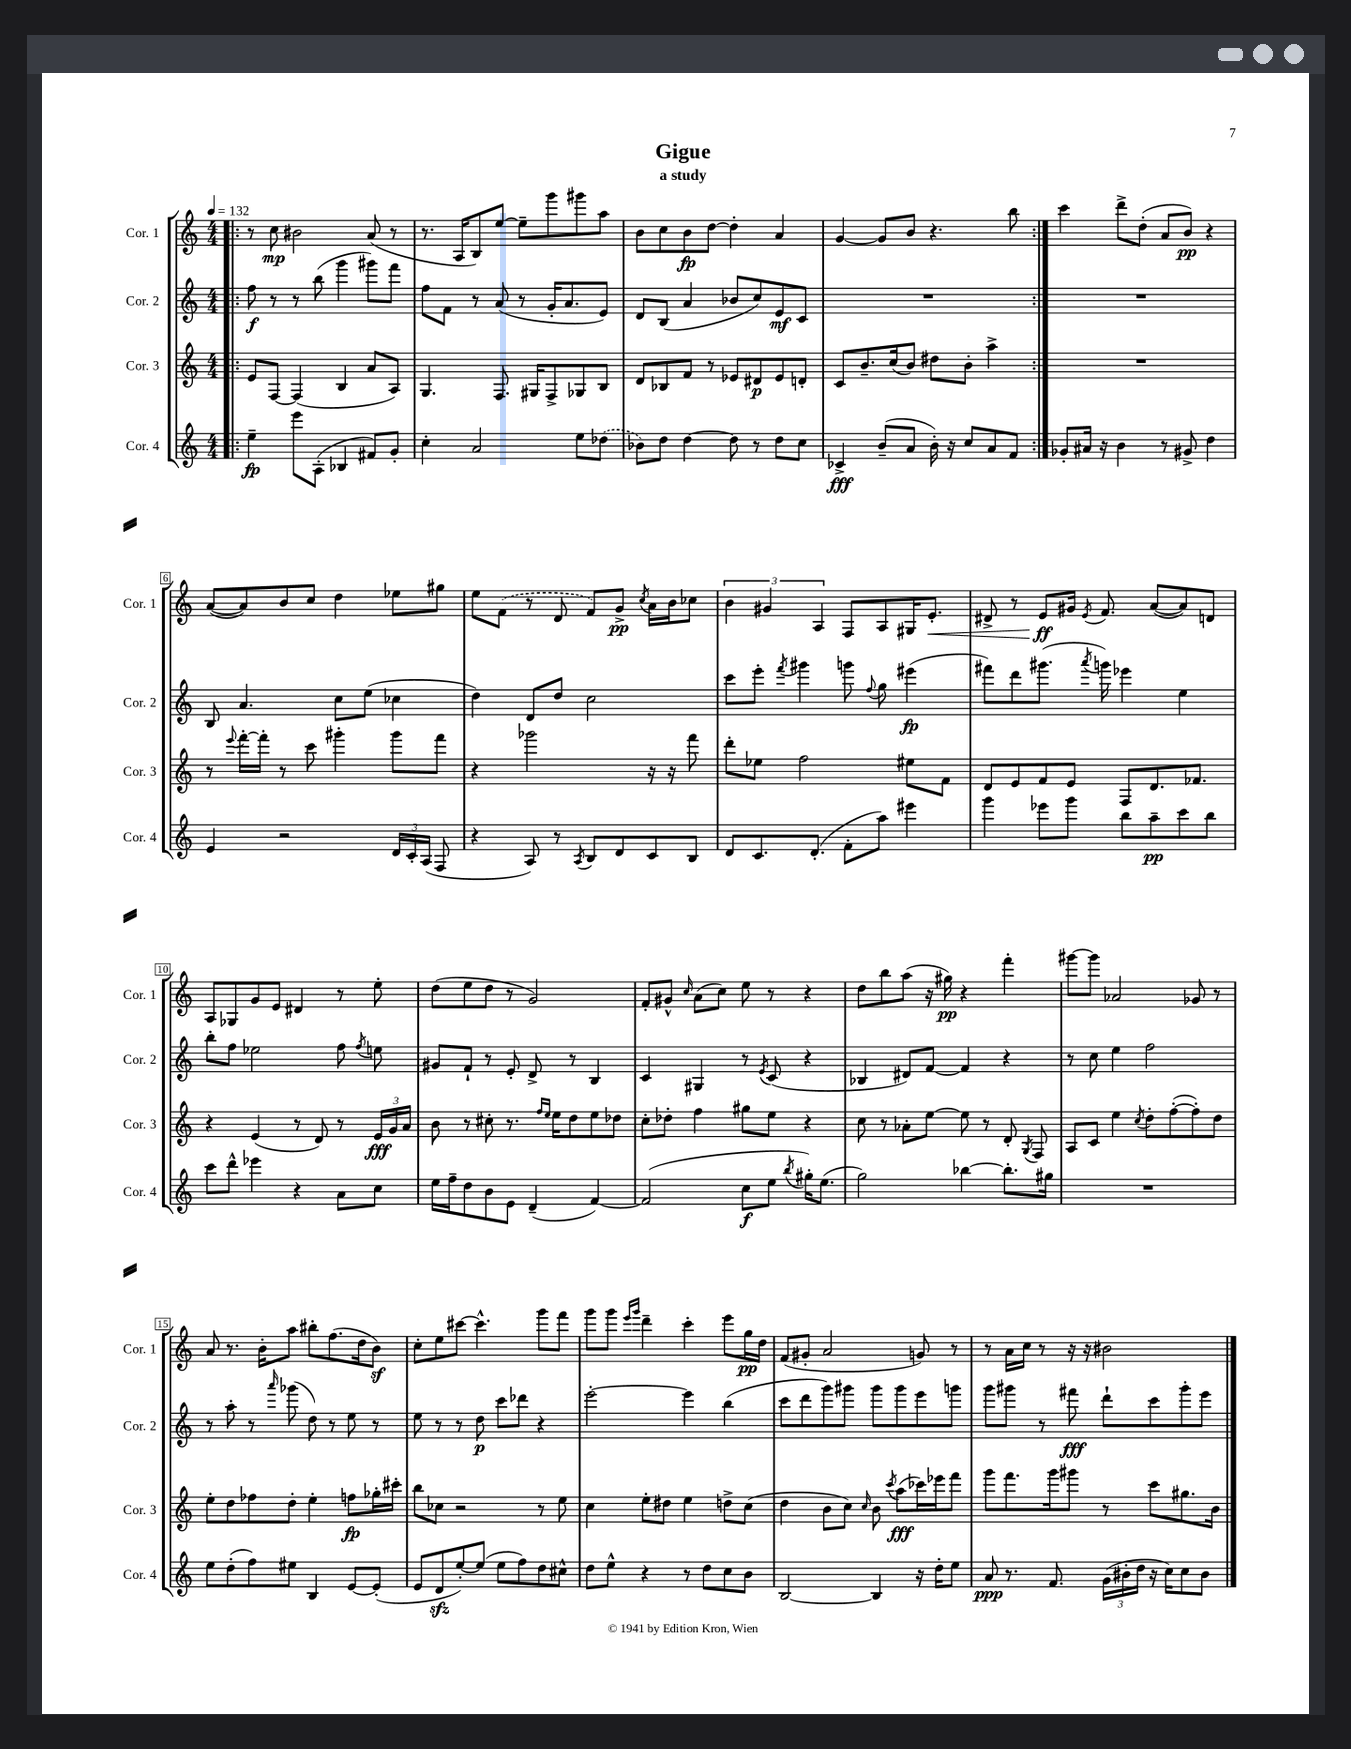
\header { title = "Gigue" subtitle = "a study" }
<<
\new StaffGroup <<
\new Staff = "s0" \with { instrumentName = "Cor. 1" shortInstrumentName = "Cor. 1" } {
    \clef treble \key c \major \numericTimeSignature \time 4/4 \tempo 4 = 132
    \autoBeamOff \repeat volta 2 { \bar ".|:" r8 c''8\mp bis'2 a'8( r8 |
    r8. a16[ b8) e''8]~ e''8[-- g'''8 gis'''8 a''8] |
    b'8[ c''8 b'8\fp d''8]~ d''4-. a'4 |
    g'4~ g'8[ b'8] r4. b''8 | }
    c'''4 d'''8[-> d''8]-.( a'8[ b'8]\pp) r4 |
    a'8[~( a'8) b'8 c''8] d''4 ees''8[ gis''8] |
    e''8[ \once \slurDashed f'8]( r8 d'8 f'8[) g'8]->\pp \acciaccatura { c''8 } a'16[ b'16 ces''8] |
    \tuplet 3/2 { b'4 gis'4 a4 } f8[ a8 gis16 e'8.]-.\< |
    dis'8-> r8 e'8[\ff\! gis'16] \acciaccatura { e'8 } f'8. a'8[~( a'8) d'8] |
    a8[ ges8 g'8 e'8] dis'4 r8 e''8-. |
    d''8[( e''8 d''8] r8 g'2) |
    f'8[-. gis'8]-^ \grace { c''16 } a'8[( c''8]) e''8 r8 r4 |
    d''8[ b''8 a''8]( r16 gis''16\pp) r4 f'''4-. |
    gis'''8[~ gis'''8] aes'2 ges'8 r8 |
    a'8 r8. b'16[-. a''8] bis''8[-. f''8.( d''16 b'8]\sf) |
    c''8[-. e''8 cis'''8]~ cis'''4.-^ g'''8[ f'''8] |
    g'''8[ g'''8] \grace { e'''16[ g'''16] } d'''4-- c'''4-. e'''8[ g''16\pp d''16] |
    f'8[( gis'8]-. a'2 g'8) r8 |
    r8 a'16[ c''16] r8 r16 r16 bis'2 \bar "|." |
}
\new Staff = "s1" \with { instrumentName = "Cor. 2" shortInstrumentName = "Cor. 2" } {
    \clef treble \key c \major \numericTimeSignature \time 4/4
    \autoBeamOff \repeat volta 2 { \bar ".|:" f''8\f r8 r8 b''8( g'''4 gis'''8[) f'''8] |
    f''8[ f'8] r8 a'8( r8 g'16[-. a'8. e'8]) |
    d'8[ b8]( a'4 bes'8[ c''8) e'8\mf c'8] |
    R1 | }
    R1 |
    b8 a'4. c''8[ e''8]( ces''4 |
    d''4) d'8[ d''8] c''2 |
    c'''8[ e'''8]-. \acciaccatura { f'''8 } gis'''4 g'''8 \appoggiatura { f''8 } g''8 eis'''4\fp( |
    fis'''8[) d'''8 gis'''8.]( \acciaccatura { a'''8 } g'''16) ees'''4 e''4 |
    b''8[-. f''8] ees''2 f''8 \acciaccatura { f''8 } e''8 |
    gis'8[ f'8]-! r8 e'8-. d'8-> r8 b4 |
    c'4 gis4 r8 \acciaccatura { e'8 } c'8( r4 |
    bes4 dis'8[) f'8]~ f'4 r4 |
    r8 c''8 e''4 f''2 |
    r8 a''8-. r8 \grace { a'''16 } ges'''8( d''8) r8 e''8 r8 |
    e''8 r8 r8 d''8\p c'''8[ des'''8] r4 |
    e'''2~-. e'''4 b''4( |
    c'''8[ d'''8 g'''8) gis'''8] gis'''8[ gis'''8 e'''8 g'''8] |
    g'''8[ gis'''8] r8 fis'''8\fff d'''8[-! c'''8 gis'''8-. e'''8] \bar "|." |
}
\new Staff = "s2" \with { instrumentName = "Cor. 3" shortInstrumentName = "Cor. 3" } {
    \clef treble \key c \major \numericTimeSignature \time 4/4
    \autoBeamOff \repeat volta 2 { \bar ".|:" e'8[ f8]~ f4( b4 a'8[ a8]) |
    g4. f8. gis16[ f8-> ges8 b8] |
    d'8[ bes8 f'8] r8 ees'8[ dis'8\p ees'8 d'8]-. |
    c'8[ b'8.-- c''16( b'8]) dis''8[ b'8]-. a''4-> | }
    R1 |
    r8 \appoggiatura { e'''8 } f'''16[~-. f'''16]-. r8 c'''8 gis'''4-. gis'''8[ f'''8] |
    r4 ges'''2 r16 r16 f'''8 |
    d'''8[-. ees''8] f''2 eis''8[ f'8] |
    d'8[ e'8 f'8 e'8] f8[ d'8. fes'8.] |
    r4 e'4( r8 d'8) r8 \tuplet 3/2 { e'16[\fff g'16 a'16] } |
    b'8 r8 cis''8-. r8. \grace { f''16[ e''16] } e''16[ d''8 e''8 des''8] |
    c''8[-. des''8]-. f''4 gis''8[ e''8] r4 |
    c''8 r8 aes'8[-. e''8]~ e''8 r8 d'8-. \acciaccatura { g8 } f8 |
    a8[ c'8] e''4 \acciaccatura { c''8 } d''8[-. f''8~-.( f''8-.) d''8] |
    e''8[-. d''8 fes''8 d''8]-. e''4-. f''8[\fp ges''16-. cis'''16]-. |
    b''8[ ces''8] r2 r8 e''8 |
    c''4 e''8[-. dis''8] e''4 d''8[-> c''8]( |
    d''4 b'8[ c''8]) \grace { c''16 } b'8 \acciaccatura { c'''8 } a''8[\fff( ces'''16) ees'''16 f'''8] |
    g'''8[ f'''8. g'''16 gis'''8] r8 c'''8[ gis''8. b'16] \bar "|." |
}
\new Staff = "s3" \with { instrumentName = "Cor. 4" shortInstrumentName = "Cor. 4" } {
    \clef treble \key c \major \numericTimeSignature \time 4/4
    \autoBeamOff \repeat volta 2 { \bar ".|:" e''4--\fp e'''8[ a8]-.( bes4 fis'8[) g'8]-. |
    c''4-. a'2 e''8[ \once \slurDashed des''8]( |
    bes'8[) d''8] d''4~ d''8 r8 d''8[ c''8] |
    ces'4->\fff b'8[--( a'8] b'16-.) r16 c''8[ a'8 f'8] | }
    ges'8[-. ais'16] r16 b'4 r8 gis'8-> d''4 |
    e'4 r2 \tuplet 3/2 { d'16[ c'16-. a16]( } f8 |
    r4 a8) r8 \acciaccatura { a8 } b8[ d'8 c'8 b8] |
    d'8[ c'8. d'8.]-.( f'8[-. a''8]) eis'''4 |
    g'''4 ees'''8[ g'''8] b''8[ a''8--\pp c'''8 b''8] |
    c'''8[ d'''8]-^ ees'''4 r4 a'8[ c''8] |
    e''16[ f''16-- d''8 b'8 e'8] d'4--( f'4~) |
    f'2( c''8[\f e''8] \acciaccatura { b''8 } gis''16[-.) e''8.]( |
    g''2) bes''4~ bes''8.[-. gis''16] |
    R1 |
    e''8[ d''8-.( f''8) eis''8] b4 e'8[~ e'8]-.( |
    e'8[ d'8\sfz e''8~-.) e''8]( e''8[ f''8) d''8 cis''8]-^ |
    d''8[ e''8]-^ r4 r8 d''8[ c''8 b'8] |
    b2~ b4 r16 d''16[-. e''8] |
    a'8\ppp r8. f'8. \tuplet 3/2 { g'16[( bis'16-. d''16] } r16 c''16[) c''8 bis'8] \bar "|." |
}
>>
>>
\layout { \context { \Score \override BarNumber.stencil = #(make-stencil-boxer 0.1 0.3 ly:text-interface::print) } }
